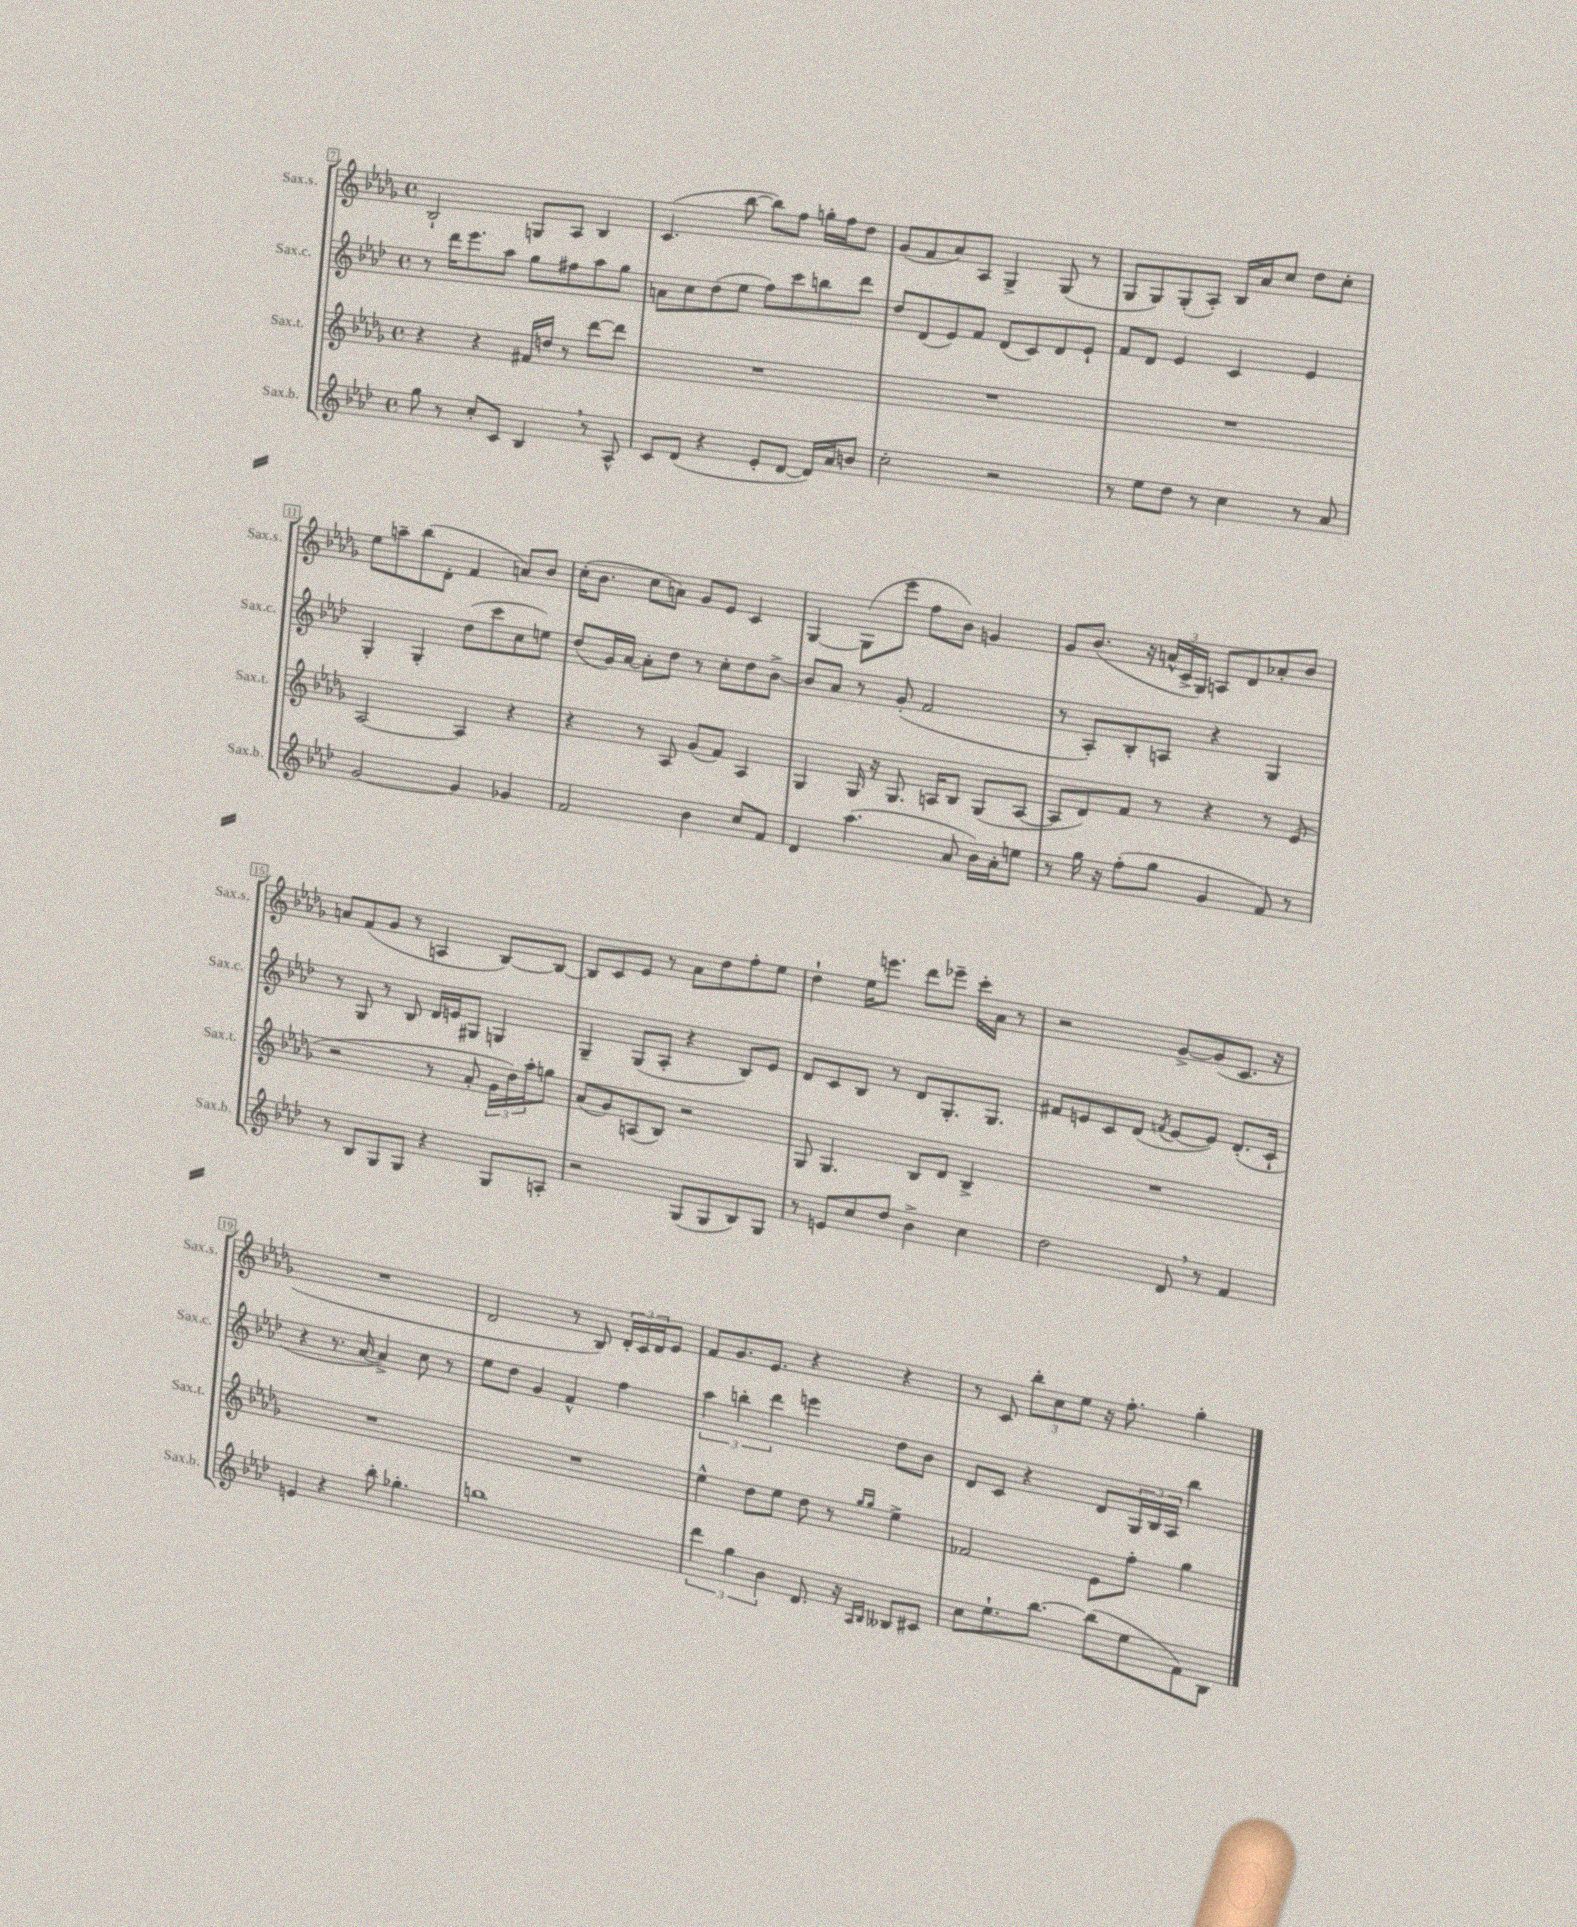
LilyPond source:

<<
\new StaffGroup <<
\new Staff = "s0" \with { instrumentName = "Sax.s." shortInstrumentName = "Sax.s." } {
    \clef treble \key des \major \defaultTimeSignature \time 4/4
    bes2-! g8 aes8 bes4 |
    c'4.( bes''8~ bes''8) f''8 g''16-. f''16 des''8 |
    ges'8( f'8 aes'8) aes8 ges4-> ges8( r8 |
    ges8 ges8) ges8-.( aes8-.) bes16 aes'16 c''8 des''8 c''8-. |
    ees''8 a''8-- bes''8( des'8-. f'4 a'8) bes'8 |
    c''16-.( bes'8. c''8 a'8) ges'8 ees'8 c'4 |
    ges4~ ges8( ees'''8 f''8 bes'8) g'4 |
    ges'8 bes'8.( r16 \tuplet 3/2 { a'16-^ c'16-> ges16) } a8 des'8 aes'8-. bes'8 |
    a'8 f'8( ges'8 r8 a4 bes8~) bes8~ |
    bes8 c'8 ees'8 r8 aes'8 des''8 f''8-. ees''8 |
    des''4-! ees''16 e'''8. des'''8 ees'''8-- c'''16-. aes'16 r8 |
    r2 ges'8~-> ges'8( c'8. r16 |
    R1 |
    des'2 r8 bes8) \tuplet 3/2 { des'16-. c'16 des'16 } ees'8 |
    f'8 ges'8. ees'8. r4 r4 |
    r8 c'8 \tuplet 3/2 { bes''8-. c''8 ees''8 } r16 f''8.-. ges''4-. \bar "|." |
}
\new Staff = "s1" \with { instrumentName = "Sax.c." shortInstrumentName = "Sax.c." } {
    \clef treble \key aes \major \defaultTimeSignature \time 4/4
    r8 des'''16 ees'''8. aes''8 g''8 fis''8 aes''8 g''8 |
    a'8 c''8 des''8( ees''8 f''8) c'''8 b''8 des'''8 |
    des''8 des'8( ees'8) f'8 des'8( c'8) des'8 ees'8-! |
    f'8 des'8 ees'4 c'4 ees'4 |
    g4-. g4-. des''8( c'''8 c''8 e''8) |
    des''8( g'16) aes'16~ aes'8-. des''8 r8 c''8-. des''8 bes'8~-> |
    bes'8 aes'8 r8 g'8-.( f'2 |
    r8 aes8-.) bes8-. a8 r4 g4 |
    r8 g8 r8 bes8 des'16 e'16 gis8 g4 |
    g4-- g8( aes8-. r4 bes8) ees'8 |
    des'8 c'8 bes8 r8 des'8 g8.-. g8. |
    fis'8 e'8 c'8 des'8( \acciaccatura { f'8 } e'8~ e'8) des'8.-.( c'16-! |
    r4 r8. aes'16~ aes'4->) c''8 r8 |
    ees''8 des''8 g'4 f'4-^ f''4 |
    \tuplet 3/2 { aes''4 b''4-. des'''4 } e'''4 des''8 bes'8 |
    des'8 c'8 r4 des'8 \tuplet 3/2 { g16 bes16 aes16 } bes''4 \bar "|." |
}
\new Staff = "s2" \with { instrumentName = "Sax.t." shortInstrumentName = "Sax.t." } {
    \clef treble \key des \major \defaultTimeSignature \time 4/4
    r4 r4 fis'16 d''16 r8 des'''8~ des'''8 |
    R1 |
    R1 |
    R1 |
    aes2~ aes4 r4 |
    r4 r8 aes8 ges'8( f'8) aes4 |
    ges4 ges16 r16 ges8. a16 bes8 ges8( a8~ |
    a8 des'8) f'8 r8 r4 r8 ees'8( |
    r2 r8 aes'8-. \tuplet 3/2 { ges'16 des''16) aes''16-. } g''8 |
    aes'8( ges'8) a8( bes8) r2 |
    ges8 ges4. bes8 des'8 bes4-> |
    R1 |
    R1 |
    R1 |
    ees''4-^ des''8 ees''8 des''8 r8 \grace { ges''16 ges''16 } ees''4-> |
    fes'2 ees'8 f''8-. ges''4 \bar "|." |
}
\new Staff = "s3" \with { instrumentName = "Sax.b." shortInstrumentName = "Sax.b." } {
    \clef treble \key aes \major \defaultTimeSignature \time 4/4
    g''8 r8 c''8-. c'8 bes4 \breathe r8 aes8-^ |
    c'8 des'8( r4 ees'8-. des'8~ des'16) aes'16 b'8 |
    c''2-. r2 |
    r8 ees''8 des''8 r8 c''4 r8 aes'8 |
    g'2~ g'4 ges'4 |
    f'2 bes'4 c''8 f'8 |
    des'4 aes''4.( aes'8 bes'16) aes'16-. e''8 |
    r8 g''16 r16 f''8-.( g''8 g'4 f'8) r8 |
    r8 bes8 g8 g8 r4 g8 a8-. |
    r2 g8( g8 bes8) g8 |
    r8 e'8 c''8 des''8 bes'4-> c''4 |
    des''2 des'8 \breathe r8 f'4 |
    e'4 r4 bes''8-. ges''4.-. |
    b''1 |
    \tuplet 3/2 { des'''4 g''4 bes'4 } des'8. r16 \grace { aes16 bes16 } beses8 cis'8 |
    c''8 ees''8.-! bes''8.~ bes''8( ees''8 f'8) bes8 \bar "|." |
}
>>
>>
\layout { \context { \Score currentBarNumber = #7 \override BarNumber.stencil = #(make-stencil-boxer 0.1 0.3 ly:text-interface::print) } }
